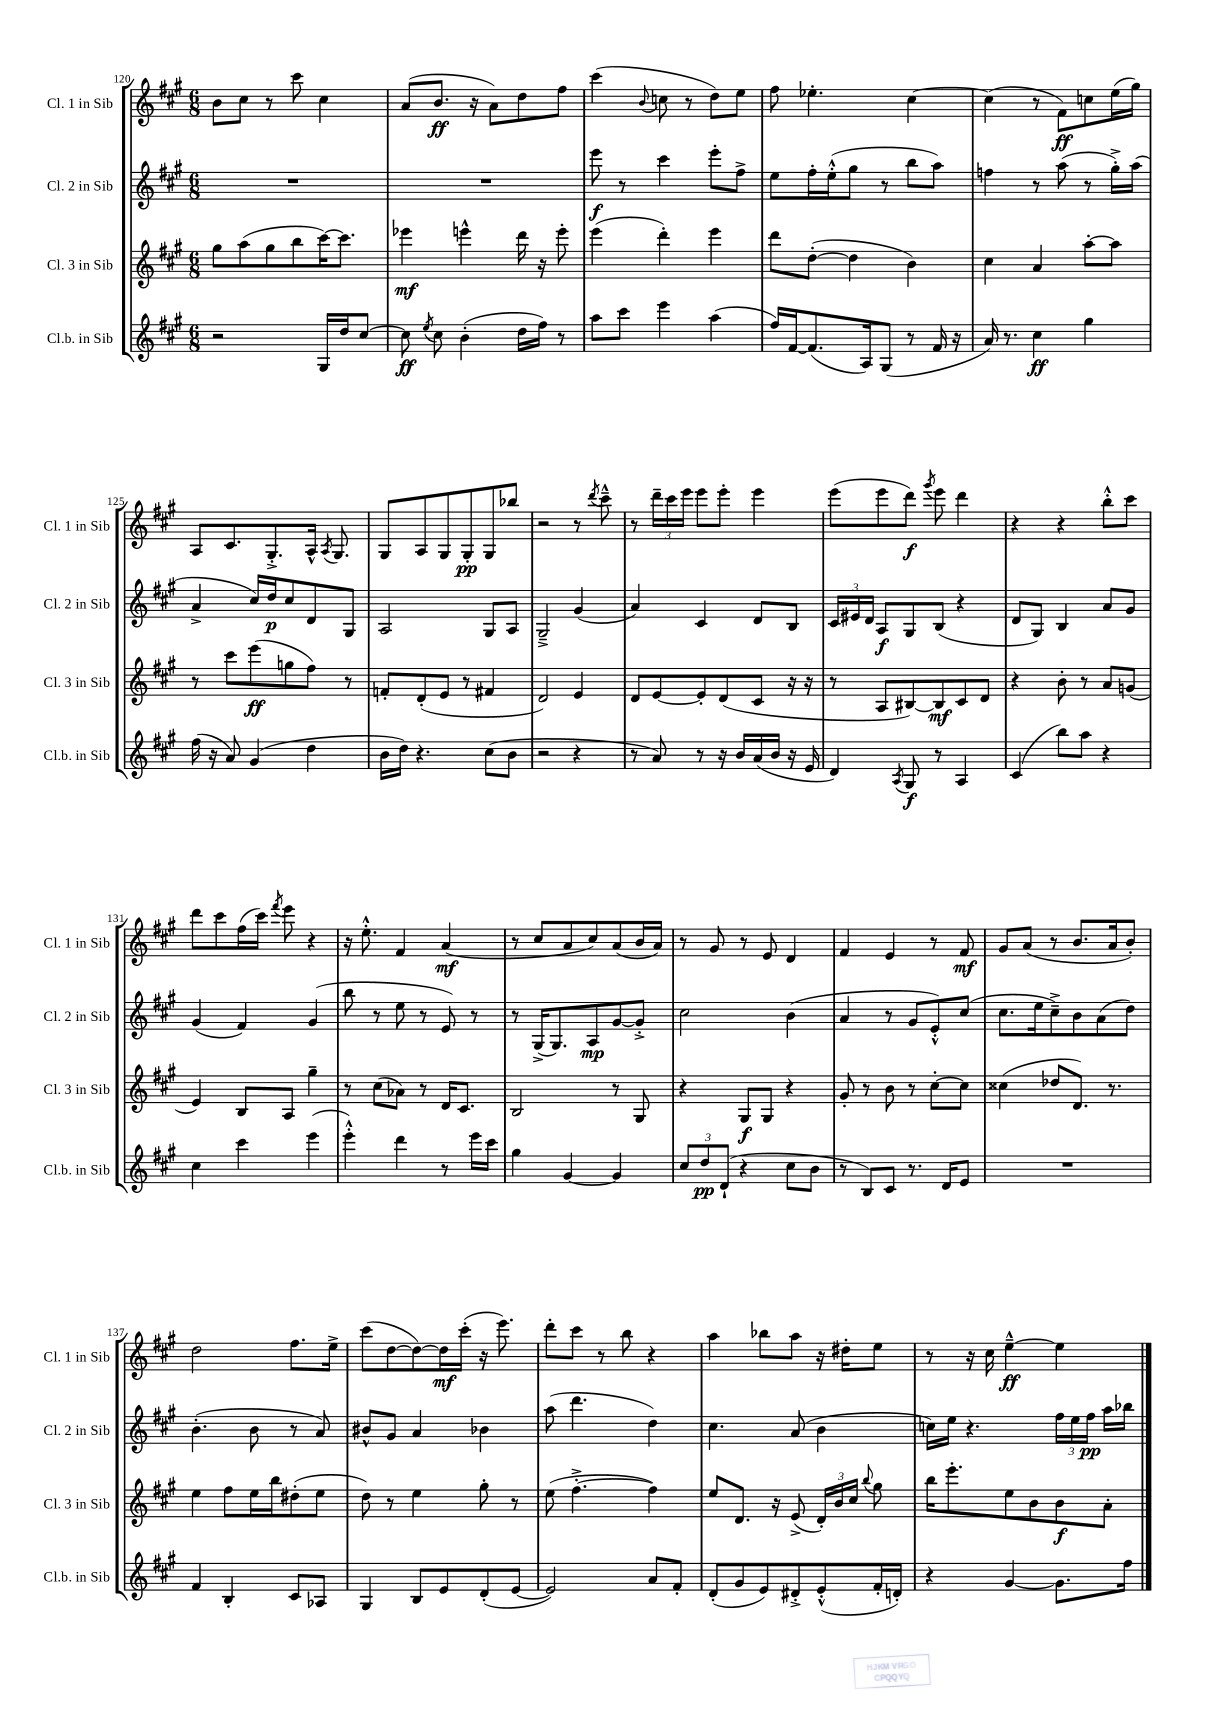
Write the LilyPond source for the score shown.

<<
\new StaffGroup <<
\new Staff = "s0" \with { instrumentName = "Cl. 1 in Sib" shortInstrumentName = "Cl. 1 in Sib" } {
    \clef treble \key a \major \numericTimeSignature \time 6/8
    \autoBeamOff b'8[ cis''8] r8 cis'''8 cis''4 |
    a'8[( b'8.]\ff r16 a'8[) d''8 fis''8] |
    cis'''4( \appoggiatura { b'8 } c''8 r8 d''8[) e''8] |
    fis''8 ees''4.-. cis''4~ |
    cis''4( r8 fis'8[\ff) c''8 e''16( gis''16]) |
    a8[ cis'8. gis8.-.-> a16]-^ \acciaccatura { a8 } gis8. |
    gis8[ a8 gis8 gis8-.\pp gis8 bes''8] |
    r2 r8 \acciaccatura { d'''8 } cis'''8---^ |
    r8 \tuplet 3/2 { d'''16[-- cis'''16 e'''16] } e'''8[ e'''8]-. e'''4 |
    e'''8[( e'''8 d'''8]\f) \acciaccatura { gis'''8 } e'''8 d'''4 |
    r4 r4 b''8[-.-^ cis'''8] |
    d'''8[ cis'''8 fis''16( cis'''16]) \acciaccatura { fis'''8 } e'''8 r4 |
    r16 e''8.-.-^ fis'4 a'4\mf( |
    r8 cis''8[ a'8 cis''8) a'8( b'16 a'16]) |
    r8 gis'8 r8 e'8 d'4 |
    fis'4 e'4 r8 fis'8\mf |
    gis'8[ a'8]( r8 b'8.[ a'16 b'8]-.) |
    d''2 fis''8.[ e''16]-> |
    cis'''8[( d''8~ d''8~) d''16\mf cis'''16]-.( r16 e'''8.) |
    d'''8[-. cis'''8] r8 b''8 r4 |
    a''4 bes''8[ a''8] r16 dis''16[-. e''8] |
    r8 r16 cis''16 e''4~---^\ff e''4 \bar "|." |
}
\new Staff = "s1" \with { instrumentName = "Cl. 2 in Sib" shortInstrumentName = "Cl. 2 in Sib" } {
    \clef treble \key a \major \numericTimeSignature \time 6/8
    \autoBeamOff R2. |
    R2. |
    e'''8\f r8 cis'''4 e'''8[-. fis''8]-> |
    e''8[ fis''16-. e''16-.-^( gis''8] r8 b''8[ a''8]) |
    f''4 r8 a''8( r8 gis''16[-.->) a''16]( |
    a'4-> cis''16[) d''16\p cis''8 d'8 gis8] |
    a2 gis8[ a8] |
    gis2---> gis'4( |
    a'4) cis'4 d'8[ b8] |
    \tuplet 3/2 { cis'16[ eis'16 d'16] } a8[\f gis8 b8]( r4 |
    d'8[ gis8]) b4 a'8[ gis'8] |
    gis'4( fis'4) gis'4( |
    b''8 r8 e''8 r8 e'8) r8 |
    r8 gis16[->( gis8.) a8\mp gis'8~ gis'8]-.-> |
    cis''2 b'4( |
    a'4 r8 gis'8[ e'8-.-^) cis''8]( |
    cis''8.[ e''16 cis''8--->) b'8 a'8( d''8]) |
    b'4.-.( b'8 r8 a'8) |
    bis'8[-^ gis'8] a'4 bes'4 |
    a''8( d'''4. d''4) |
    cis''4. a'8( b'4 |
    c''16[) e''16] r4. \tuplet 3/2 { fis''16[ e''16 fis''16]\pp } a''16[ bes''16] \bar "|." |
}
\new Staff = "s2" \with { instrumentName = "Cl. 3 in Sib" shortInstrumentName = "Cl. 3 in Sib" } {
    \clef treble \key a \major \numericTimeSignature \time 6/8
    \autoBeamOff gis''8[ a''8( gis''8 b''8 cis'''16~) cis'''8.] |
    ees'''4\mf e'''4-^ d'''16 r16 e'''8-. |
    e'''4( d'''4-.) e'''4 |
    d'''8[ d''8]~-.( d''4 b'4) |
    cis''4 a'4 a''8[~-. a''8] |
    r8 cis'''8[ e'''8\ff( g''8 fis''8]) r8 |
    f'8[-. d'8-.( e'8] r8 fis'4 |
    d'2) e'4 |
    d'8[ e'8~ e'8-. d'8( cis'8] r16 r16 |
    r8 a8[ bis8~) bis8\mf cis'8 d'8] |
    r4 b'8-. r8 a'8[ g'8]( |
    e'4) b8[ a8] gis''4-- |
    r8 cis''8[( aes'8]) r8 d'16[ cis'8.] |
    b2 r8 gis8 |
    r4 gis8[\f gis8] r4 |
    gis'8-. r8 b'8 r8 cis''8[~-. cis''8] |
    cisis''4( des''8[ d'8.]) r8. |
    e''4 fis''8[ e''16 b''16 dis''8-.( e''8] |
    d''8) r8 e''4 gis''8-. r8 |
    e''8( fis''4.~-.-> fis''4) |
    e''8[ d'8.] r16 e'8->( \tuplet 3/2 { d'16[-.) b'16 cis''16] } \appoggiatura { b''8 } gis''8 |
    b''16[ e'''8.-. e''8 b'8 b'8\f a'8]-. \bar "|." |
}
\new Staff = "s3" \with { instrumentName = "Cl.b. in Sib" shortInstrumentName = "Cl.b. in Sib" } {
    \clef treble \key a \major \numericTimeSignature \time 6/8
    \autoBeamOff r2 gis16[ d''16 cis''8]~ |
    cis''8\ff \acciaccatura { e''8 } cis''8 b'4-.( d''16[ fis''16]) r8 |
    a''8[ cis'''8] e'''4 a''4( |
    fis''16[) fis'16~ fis'8.( a16) gis8]( r8 fis'16 r16 |
    a'16) r8. cis''4\ff gis''4 |
    fis''16( r16 a'8) gis'4( d''4 |
    b'16[ d''16]) r4. cis''8[( b'8] |
    r2 r4 |
    r8 a'8) r8 r16 b'16[ a'16( b'16] r16 e'16 |
    d'4) \acciaccatura { a8 } gis8\f r8 a4 |
    cis'4( b''8[) a''8] r4 |
    cis''4 cis'''4 e'''4( |
    e'''4-.-^) d'''4 r8 e'''16[ cis'''16] |
    gis''4 gis'4~ gis'4 |
    \tuplet 3/2 { cis''8[ d''8\pp d'8]-!( } r4 cis''8[ b'8] |
    r8 b8[) cis'8] r8. d'16[ e'8] |
    R2. |
    fis'4 b4-. cis'8[ aes8] |
    gis4 b8[ e'8 d'8-.( e'8]~ |
    e'2) a'8[ fis'8]-. |
    d'8[-.( gis'8 e'8) dis'8-.-> e'8-.-^( fis'16-. d'16]-.) |
    r4 gis'4~ gis'8.[ fis''16] \bar "|." |
}
>>
>>
\layout { \context { \Score currentBarNumber = #120 } }
